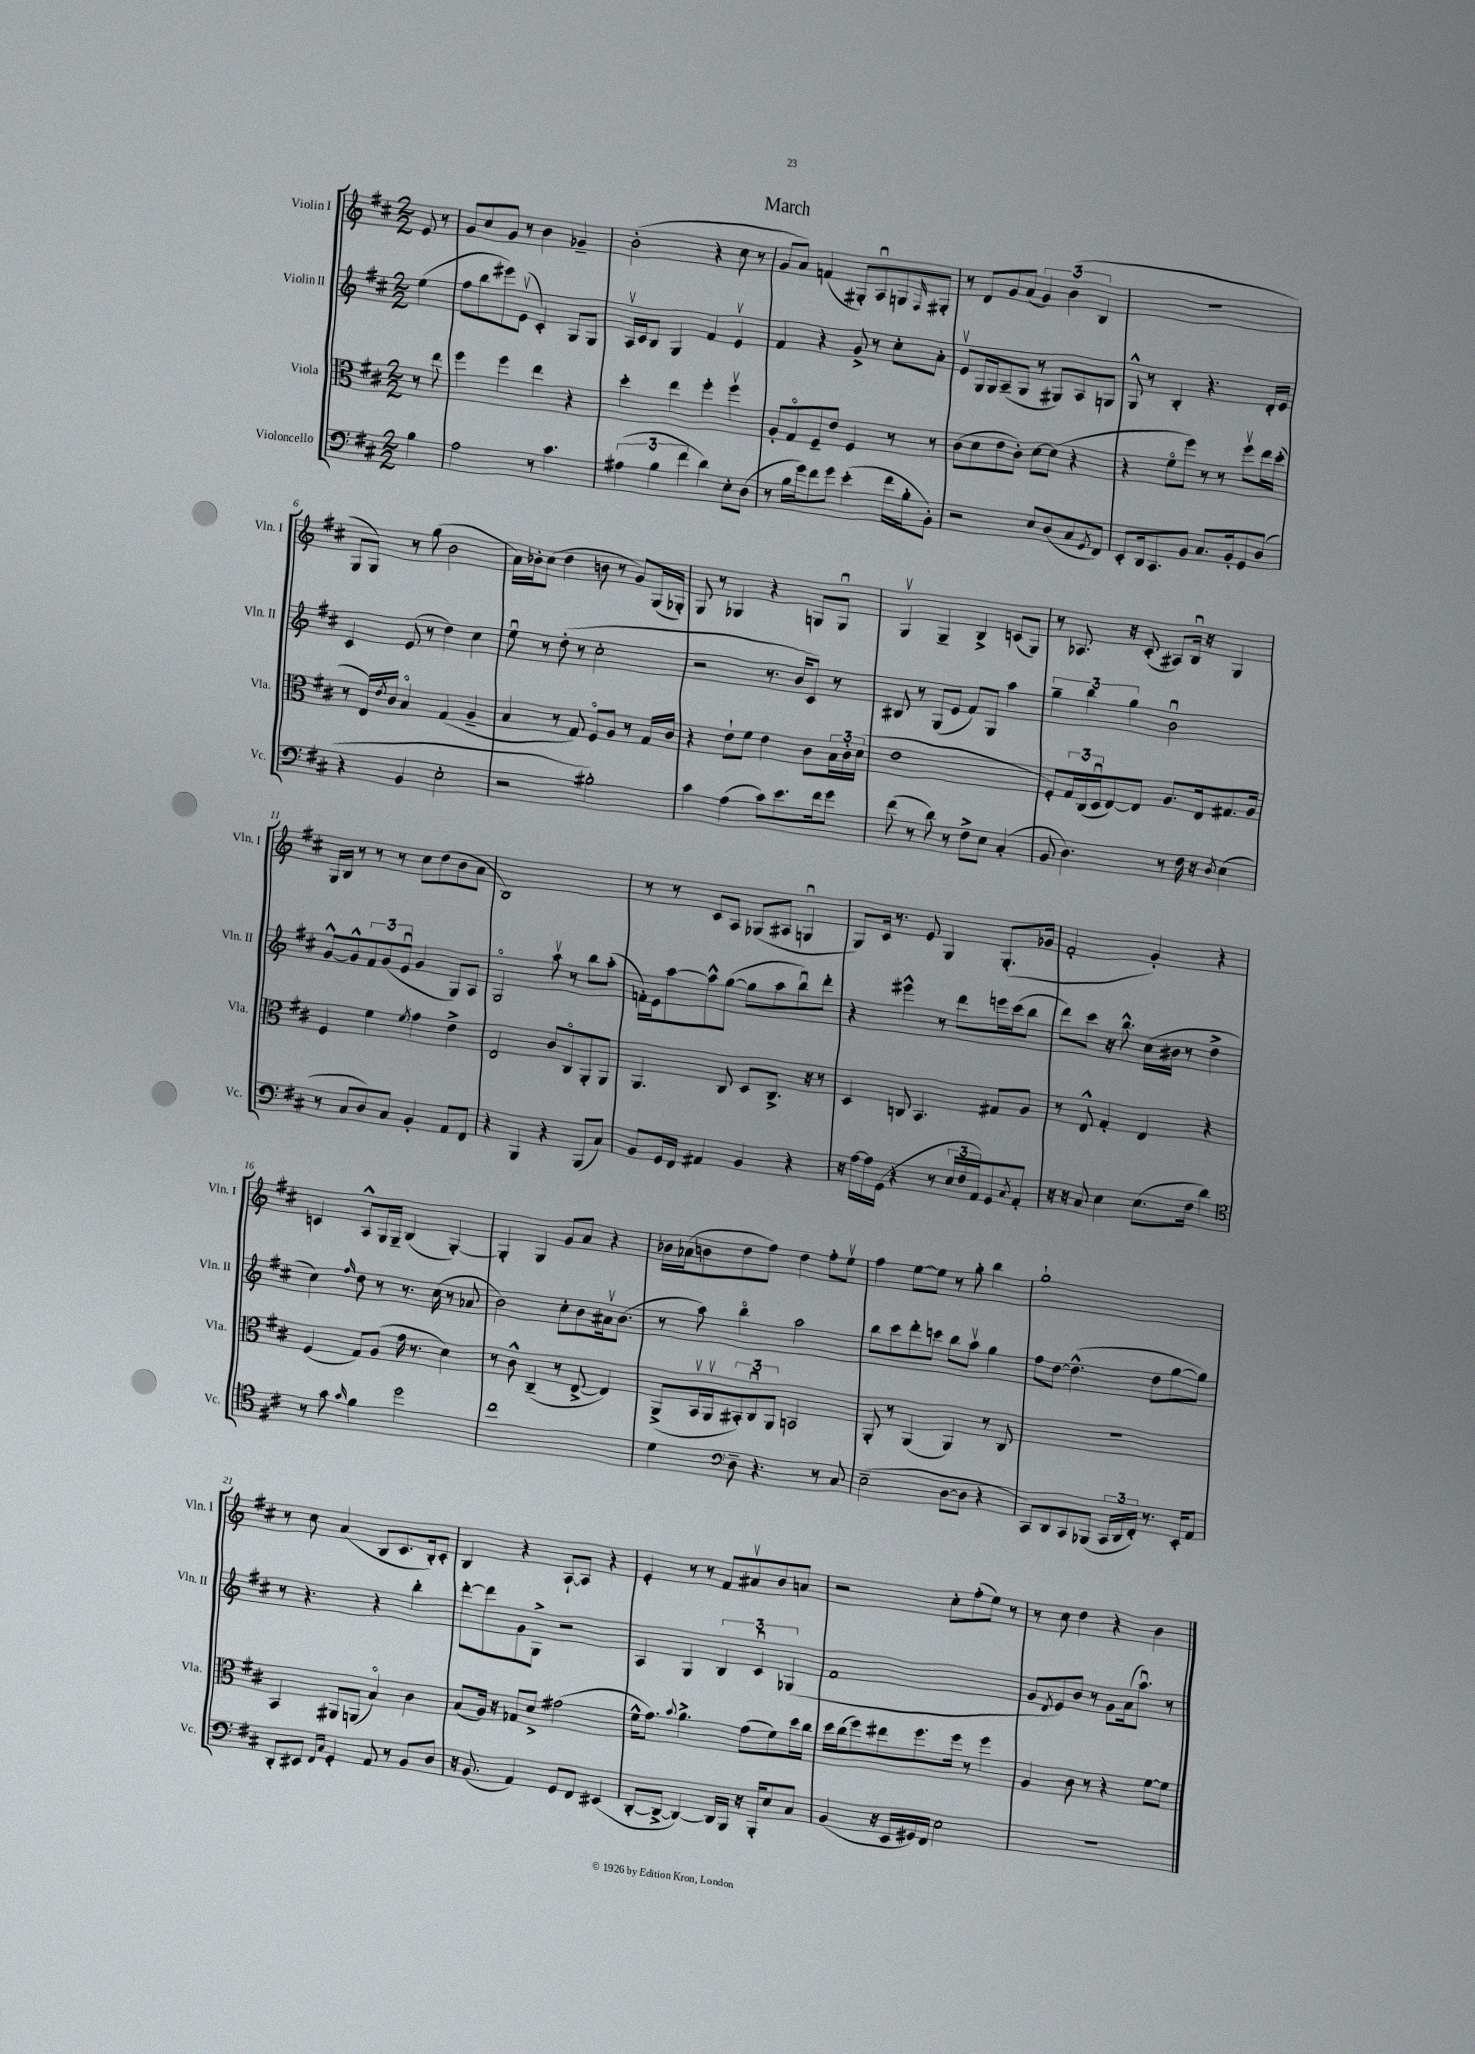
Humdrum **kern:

**kern	**kern	**kern	**kern
*part4	*part3	*part2	*part1
*staff4	*staff3	*staff2	*staff1
*I"Violoncello	*I"Viola	*I"Violin II	*I"Violin I
*I'Vc.	*I'Vla.	*I'Vln. II	*I'Vln. I
*clefF4	*clefC3	*clefG2	*clefG2
*k[f#c#]	*k[f#c#]	*k[f#c#]	*k[f#c#]
*M2/2	*M2/2	*M2/2	*M2/2
=	=	=	=
4B\	8r	(4ee\	8e/
.	8ee\	.	8r
=1	=1	=1	=1
2A\	4ff#\	8ff#\L	8g/L
.	.	8bb\	8cc#/
.	4ff#\	8eee#X\)	8g/J
.	.	(8ev\J	8r
8r	4ee\	4c#'/)	4b\
4.c#\	.	.	.
.	4r	8G/L	4g-X~/
.	.	8G/J	.
=2	=2	=2	=2
(6A#X\	4dd'\	16Av/LL	(2b'\
.	.	16c#/J	.
.	.	8B/J	.
6B\	.	.	.
.	4ee\	4G/	.
6f#\	.	.	.
4d\)	4ff#'\	4f#/	4r
8E'\L	4ff#v\	4ev/	8cc#\
(8D\J	.	.	8r
=3	=3	=3	=3
8r	8A'/L	4f#/	8g/L
16B\LL	8G/	.	8a/J)
16g\J)	.	.	.
8f#\	8F#~/	4r	(4fn/
8g\J	8e/J	.	.
(4e'\	4F#/	8g^/	8G#X'/L)
.	.	8r	8Au/
16f#\LL	8r	8cc#'\L	8Gn/
16B'\J	.	.	.
.	.	.	16qqF#/
8BB'\J)	8r	8a'\J	8G#X'/J
=4	=4	=4	=4
2r	(8c#\L	8ev/L	8r
.	8d\	16G/L	8d/L
.	.	16G/J	.
.	8e\	(8A~/	8g/
.	8c#'\J)	8G/J	(8a/J
8E/L	[8d\L	8r	6g/)
(8D/	(8d\J]	8G#X/L)	.
.	.	.	(6b\
8C#/	4r	8A/	.
.	.	.	6B/
8qGG/	.	.	.
8FF#/J)	.	8Gn/J	.
=5	=5	=5	=5
8EE'/L	4r	8G^^/	1r
16DD/k	.	8r	.
8.CC#/	.	.	.
.	8f#\L	4B'/	.
8BB/J	8ff#\J)	.	.
8.C#/L	8r	4.r	.
.	8r	.	.
16BB'/k	.	.	.
8GG/	8ff#v\L	.	.
(8D/J	16ee\L	16d'/LL	.
.	(16dd'\JJ	16e/JJ	.
!!LO:LB:g=z
=6	=6	=6	=6
4r	8r	4c#/	8G/L
.	16E/LL)	.	8G/J)
.	8qe/	.	.
.	16c#/JJ	.	.
4BB/	4B/	(8e/	8r
.	.	8r	(8gg\
2E'\	(4G/	4dd\)	2b\
.	4A~/	4cc#\	.
=7	=7	=7	=7
2r	4B/	8eeu\	16a\LL)
.	.	.	16b-X'\J
.	.	8r	(8cc#\J
.	8r	(8dd'\	4dd\
.	8G/)	8r	.
2B#X'\)	8F#/L	2cc#'\	8bn\
.	8A/J	.	8r
.	8r	.	8g/L)
.	16G/LL	.	(16G/L
.	16c#/JJ	.	16G-X'/JJ)
=8	=8	=8	=8
4c#\	4r	2r	8G/
.	.	.	8r
(4A\	8e`\L	.	4G-X/
.	8f#\J	.	.
8c#\L)	4e\	8.r	4r
8.e\	.	.	.
.	.	16b/KL	.
.	8c#\L	8c#/J)	8Gn/L
16f#\k	.	.	.
8g\J	24B\L	8r	8Gu/J
.	24c#'\	.	.
.	(24d\JJ	.	.
=9	=9	=9	=9
(8f#\	1e	8B#X/	4Gv/
8r	.	8r	.
8d\)	.	(8G/L	4G~/
8r	.	8e/J	.
8F#^\L	.	8f#/L)	4B^/
8E\J	.	8G/J	.
(4C#'/	.	4aa\	(8cn/L
.	.	.	8G/J)
=10	=10	=10	=10
8BB/	8F#'/L)	6gg~\	8r
4.D\)	24G/L	.	8.A-X/
.	(24C#/	6bb\	.
.	24Du/J	.	.
.	[8E/)	.	.
.	.	.	16r
.	.	6gg\	.
.	8E/J]	.	(8c#'/
8r	8.A/L	2bu\	8A#X/L)
16F#\	.	.	16Bu/Jk
16r	16E/k	.	16r
8qD/	.	.	.
(4E\	8.G#X/	.	4G/
.	16A/Jk	.	.
!!LO:LB:g=z
=11	=11	=11	=11
8r	4F#/	[8g^^/L	16G/LL
.	.	.	16B/JJ
8C#/L	.	8g^^/]	8r
8D/)	4f#\	12f#/	8r
.	.	(12g/	.
8C#/J	.	.	8r
.	.	12eu/J	.
.	8qf#/	.	.
4BB'/	4g\	4g/	8cc#\L
.	.	.	(8dd\
8AA/L	4e^\	8G/L)	8b\
8FF#/J	.	8A/J	8a\J
=12	=12	=12	=12
4r	2E/	2G/	1B)
4BBB/	.	.	.
4r	8c#/L	8aav\	.
.	8C#/	8r	.
(8BBB/L	8AA'/	8bb\L	.
8C#/J)	8AA/J	(8aa'\J	.
=13	=13	=13	=13
8BB/L	4.AA/	16fn'\LL)	8r
.	.	16e\J	.
16GG/L	.	[8aa\	8r
16FF#/JJ	.	.	.
4AA#X/	.	8aa^^\]	8c#/L
.	8C#/	([8gg\J	8A/J
4BB/	8D/L	8gg\L]	(8G-X/L
.	8.C#^/J	8aa\	8A#X/J
4r	.	8bbu\)	4Gnu/
.	16r	.	.
.	8r	8ddd'\J	.
=14	=14	=14	=14
16r	4D/	4r	8G/L)
[16A\LL	.	.	.
16A\]	.	.	16c#/Jk
(16GG\JJ	.	.	8.r
4r	8Cn/	4eee#X^^\	.
.	4.BB/	.	8e/
8r	.	8r	4G/
24E/LL	.	8ddd\L	.
24F#/	.	.	.
24AA/J)	.	.	.
8GG/	8G#X/L	16eeen\L	(8.G'/L
.	.	(16ccc#\J	.
8qC#/	.	.	.
8AA'/J	8A/J	8bb\J	.
.	.	.	16g-X/Jk
=15	=15	=15	=15
16r	8r	8ddd\L)	2f#'/
16r	.	.	.
8C#/	8E^^/	8ccc#\J	.
4E\	4G'/	16r	.
.	.	8.bb^^\	.
(8.E\L	4E/	(16cc#\LL	4g'/)
.	.	16b#X\JJ	.
.	.	8r	.
16F#\Jk	.	.	.
4d\)	4r	4dd^\	4r
!!LO:LB:g=z
=16	=16	=16	=16
*clefC4	*	*	*
8r	(4F#/	4cc#\)	4cn/
8g\	.	.	.
16qqg/	.	16qqff#/	.
4f#\	8G/L)	8dd\	8A^^/L
.	(8A/J	8r	16G/L
.	.	.	16G~/JJ
2dd\	16g\	8.r	(4B/
.	8.r	.	.
.	.	(16cc#\	.
.	4d\)	8r	[4G'/)
.	.	8a-X/	.
=17	=17	=17	=17
1cc#	8r	2b\)	4G'/]
.	8c#^^\	.	.
.	(4C#~/	.	4G/
.	8r	8cc#'\L	8g/L
.	[8E^/	8b\	8a/J
.	4E/])	16a#Xv\k	4r
.	.	(8.b\J	.
=18	=18	=18	=18
4d\	(8AA^/L	8r	16b-X\LL
.	.	.	(16a-X\J
.	16BBv/L	8aa\)	8bn\
.	16AAv/J	.	.
*clefF4	*	*	*
8D~\	12BB#X'/)	4bb\	8dd\
.	12C#u/	.	.
4.r	.	.	8ff#\J)
.	12AA/J	.	.
.	2BBn/	2aa\	4dd\
8r	.	.	8ff#'\L
8C#/	.	.	8eev\J
=19	=19	=19	=19
(2E~\	8AA'/	8bb\L	4ff#\
.	8r	8ccc#\	.
.	(4AA/	8ddd'\	[8ee\L
.	.	8cccn\J	8ee\J]
[8D\L	4AA/)	8bb\L	8r
8D\J]	.	8aav\J	8gg'\
4r	8r	4gg\	4bb\
.	8C#/	.	.
=20	=20	=20	=20
8CC#/L)	1r	8ff#\L	1gg`
8DD/	.	[8dd\J	.
8CC#/	.	(4.dd^^\]	.
(8BBB-X/J	.	.	.
24CC#/LL	.	.	.
24DD/	.	.	.
24FF#'/JJ)	.	.	.
8.r	.	8dd\L	.
.	.	[8gg\	.
16EE'/KL	.	.	.
8AA/J	.	8gg\J])	.
!!LO:LB:g=z
=21	=21	=21	=21
8DD'/L	4BB/	8r	8r
8EE#X/J	.	4.r	8cc#\
16qqFF#/LL	.	.	.
16qqC#/JJ	.	.	.
4GG'/	8AA#X/L	.	(4a/
.	(8AAn/J	.	.
8AA/	4B/)	4r	8B/L
8r	.	.	8.c#/
8BB/L	4c#\	4bb'\	.
.	.	.	16B'/k)
8D/J	.	.	8c#'/J
=22	=22	=22	=22
16r	(8B/L	[8ddd'\L	4B/
(8.BB/	.	.	.
.	16A/Jk)	8ddd\]	.
.	16r	.	.
4AA/)	8G-X/L	8g\	4r
.	8d^/J	8G^\J	.
8GG/L	(2g#X\	2r	[8A`/L
8FF#/J	.	.	8A/J]
(4EE#X/	.	.	4r
=23	=23	=23	=23
[8DD'/L	16f#^^\KL	4A/	4e'/
.	8.g\J)	.	.
8DD^/J_	.	.	.
.	8qqb/	.	.
4DD/_)	4.a^\	4G/	8r
.	.	.	8r
16DD/LL]	.	6B/	8f#/L
16BBB/JJ	.	.	.
16r	(8g\L	.	8a#Xv/
.	.	6c#u/	.
16BBB'/KL	.	.	.
8E/	8f#\)	.	8b/
.	.	(6G-X/	.
8C#/J	16dd\L	.	8an/J
.	16cc#\JJ	.	.
=24	=24	=24	=24
(4BB/	16dd\LL	1f#	2r
.	(16cc#\J	.	.
.	8ff#\)	.	.
16r	8ee#X\	.	.
16EE/LL	.	.	.
16GG#X/)	8.ff#\	.	.
16FF#/JJ	.	.	.
2E\	.	.	8cc#'\L
.	16ff#\Jk	.	.
.	8r	.	(8ff#'\
.	4ff#\	.	8ee\J)
.	.	.	8r
=25	=25	=25	=25
1r	4A/	8g/L	8r
.	.	8qd/	.
.	.	8e/)	8cc#\
.	8c#\	8b/J	4dd\
.	8r	8r	.
.	4r	8g\L	4r
.	.	(16a\k	.
.	.	8.aau\J)	.
.	[8f#\L	.	4b\
.	8f#\J]	8r	.
==	==	==	==
*-	*-	*-	*-
